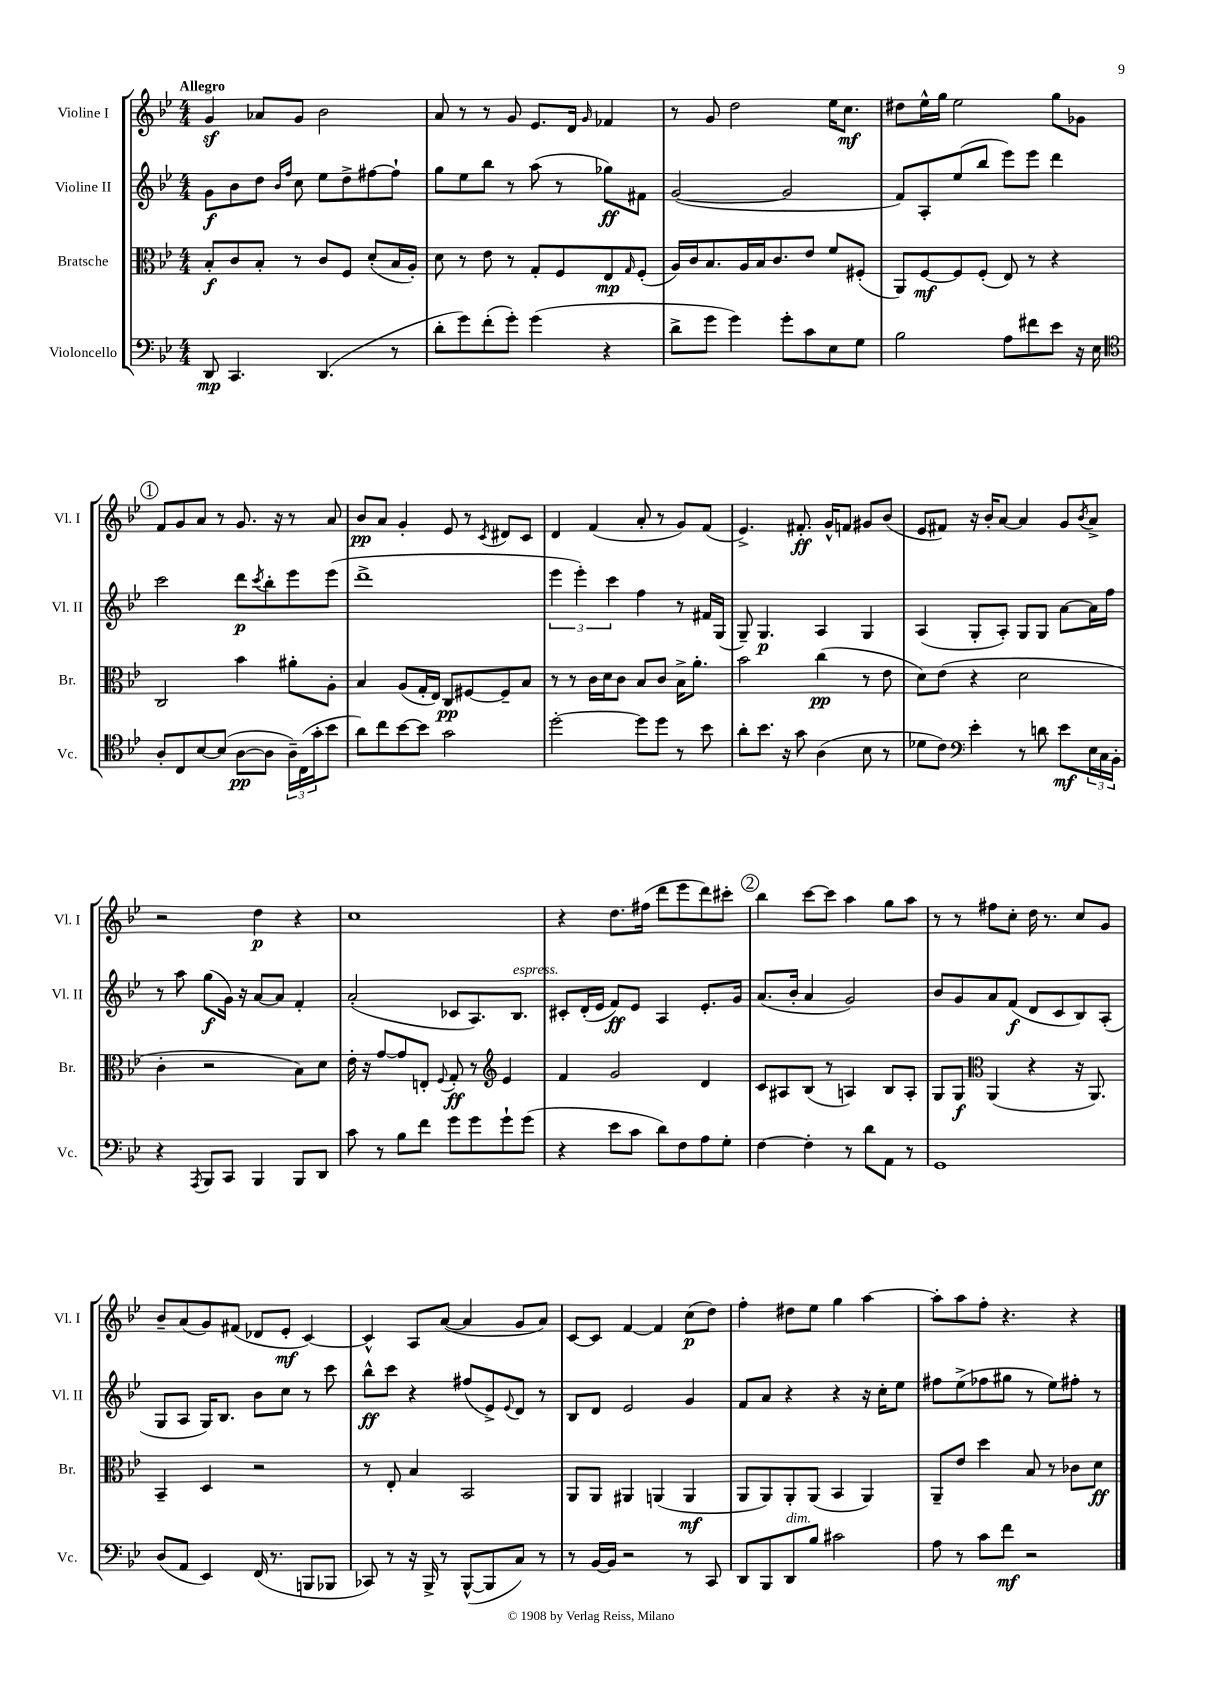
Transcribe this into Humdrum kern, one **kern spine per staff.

**kern	**kern	**kern	**kern
*staff4	*staff3	*staff2	*staff1
*clefF4	*clefC3	*clefG2	*clefG2
*k[b-e-]	*k[b-e-]	*k[b-e-]	*k[b-e-]
*M4/4	*M4/4	*M4/4	*M4/4
8DD	8B-'	8g	4g
4.CC	8c	8b-	.
.	8B-'	8dd	8a-
.	.	16qqb-	.
.	.	16qqff	.
.	8r	8cc	8g
(4.DD	8c	8ee-	2b-
.	8F	8dd^	.
.	(8d'	[8ff#	.
8r	16B-	8ff#`]	.
.	16A')	.	.
=	=	=	=
8d'	8d	8gg	8a
8g)	8r	8ee-	8r
(8f'	8e-	8bb-	8r
8g')	8r	8r	8g
(4g	8G'	(8aa	8.e-
.	8F	8r	.
.	.	.	16d
.	.	.	16qqg
4r	8E-	8gg-)	4f-
.	16qqG	.	.
.	(8F'	8f#	.
=	=	=	=
8d^	16A)	([2g	8r
.	16c	.	.
8g	8.B-	.	8g
4g)	.	.	2dd
.	16A	.	.
.	16B-	.	.
.	8.c	.	.
8g'	.	2g]	.
8c	8e-	.	.
8E-	8f	.	16ee-
.	.	.	8.cc
8G	(8F#'	.	.
=	=	=	=
2B-	8AA)	8f)	8dd#
.	[8F	8A'	16ee-^^
.	.	.	16gg
.	8F]	(8ee-	2ee-
.	(8F'	8bb-	.
8A	8E-)	8eee-)	.
8f#	8r	8eee-	.
8e-	4r	4ddd	8gg
16r	.	.	8g-
16E-	.	.	.
=	=	=	=
*clefC4	*	*	*
8A'	2C	2ccc	8f
8C	.	.	8g
[8B-	.	.	8a
(8B-]	.	.	8r
[8A	4b-	8ddd	8.g
.	.	8qccc	.
8A]	.	8bb-'	.
.	.	.	16r
24A~)	8a#'	8eee-	8r
(24C	.	.	.
24g'	.	.	.
8b-	8A'	(8eee-	8a
=	=	=	=
8a)	4B-	1ddd^	8b-
8cc	.	.	8a
[8b-	(8A	.	4g'
8b-]	16G'	.	.
.	16E-)	.	.
2g	8C	.	8e-
.	[8F#	.	8r
.	.	.	8qc
.	8F#~]	.	8d#
.	8B-	.	8c
=	=	=	=
[2dd'	8r	6eee-	4d
.	8r	.	.
.	.	6eee-')	.
.	16c	.	(4f
.	16d	.	.
.	.	6ccc	.
.	8c	.	.
8dd]	8B-	4ff	8a'
8dd	8c	.	8r
8r	16B-^	8r	8g)
.	8.a'	.	.
8b-	.	16f#	(8f
.	.	(16G	.
=	=	=	=
8a'	2b-	8G~)	4.e-^)
8.b-	.	4.G	.
16r	.	.	.
8g	.	.	8.f#'
(4A	(4cc	4A	.
.	.	.	16g^^
.	.	.	8f
8B-	8r	4G	8g#
8r	8e-	.	(8b-
=	=	=	=
8d-	8d)	(4A	8e-
8c)	(8e-	.	8f#)
*clefF4	*	*	*
4e-'	4r	8G'	16r
.	.	.	16b-'
.	.	8A')	[8a
8r	2d	8G	4a]
8d	.	8G	.
8e-	.	[8a	8g
.	.	.	8qb-
24E-	.	16a]	8a^
24C	.	.	.
.	.	16ff	.
24BB-'	.	.	.
=	=	=	=
4r	4c'	8r	2r
.	.	8aa	.
8qAAA	.	.	.
8BBB-	2r	(8gg	.
8CC	.	16g)	.
.	.	16r	.
4BBB-	.	[8a	4dd
.	.	8a]	.
8BBB-	8B-)	4f'	4r
8DD	8d	.	.
=	=	=	=
8c	16e-'	(2a'	1cc
.	16r	.	.
8r	[8g	.	.
8B-	8g]	.	.
8f	8E'	.	.
.	8qqF	.	.
8g	8G'	8c-	.
8g	8r	8.A)	.
*	*clefG2	*	*
8g`	4e-	.	.
.	.	8.B-	.
(8g	.	.	.
=	=	=	=
4r	4f	8c#'	4r
.	.	(16d'	.
.	.	16e-	.
8e-	2g	8f)	8.dd
8c	.	8e-	.
.	.	.	(16ff#
8d)	.	4A	8ddd
8F	.	.	8eee-
8A	4d	8.e-'	8ddd)
8G'	.	.	8ccc#'
.	.	16g	.
=	=	=	=
[4F	8c	(8.a	4bb-
.	8A#	.	.
.	.	16b-'	.
4F']	(8B-	4a	[8ccc
.	8r	.	8ccc]
8r	4A)	2g)	4aa
8d	.	.	.
8AA	8B-	.	8gg
8r	8A'	.	8aa
=	=	=	=
1GG	8G	8b-	8r
.	8G	8g	8r
*	*clefC3	*	*
.	(4AA	8a	8ff#
.	.	(8f	8cc'
.	4r	8d	16dd
.	.	.	8.r
.	.	8c	.
.	16r	8B-)	8cc
.	8.AA)	.	.
.	.	(8A'	8g
=	=	=	=
(8D	4BB-~	8G	8b-~
8AA	.	8A	(8a
4EE-)	4D	16G)	8g)
.	.	8.B-	.
.	.	.	(8f#
(16FF	2r	8b-	8d-
8.r	.	.	.
.	.	8cc	8e-'
8BBB	.	8r	[4c)
8BBB-	.	8ccc	.
=	=	=	=
8CC-)	8r	8bb-^^	4c^^]
8r	8E-'	8ccc	.
16r	4B-	4r	8A
16BBB-^	.	.	.
8r	.	.	([8a
([8BBB-^^	2BB-	(8ff#	4a]
8BBB-]	.	8e-^)	.
.	.	8qqe-	.
8C)	.	8d	8g
8r	.	8r	8a)
=	=	=	=
8r	8AA	8B-	[8c
[16BB-	8AA	8d	8c]
16BB-]	.	.	.
2r	4AA#	2e-	[4f
.	(4AA	.	4f]
8r	4AA	4g	(8cc
8CC	.	.	8dd)
=	=	=	=
8DD	8AA	8f	4ff'
8BBB-	8AA)	8a	.
8DD	8AA'	4r	8dd#
8B-	(8AA	.	8ee-
2c#	4BB-	4r	4gg
.	4AA)	16r	[4aa
.	.	16cc'	.
.	.	8ee-	.
=	=	=	=
8A	8AA~	8ff#	8aa']
8r	8e-	(8ee-^	8aa
8c	4dd	8ff-	8ff'
8f	.	8gg#	4.r
2r	8B-	8r	.
.	8r	8ee-)	.
.	8c-	8ff#'	4r
.	8d	8r	.
==	==	==	==
*-	*-	*-	*-
